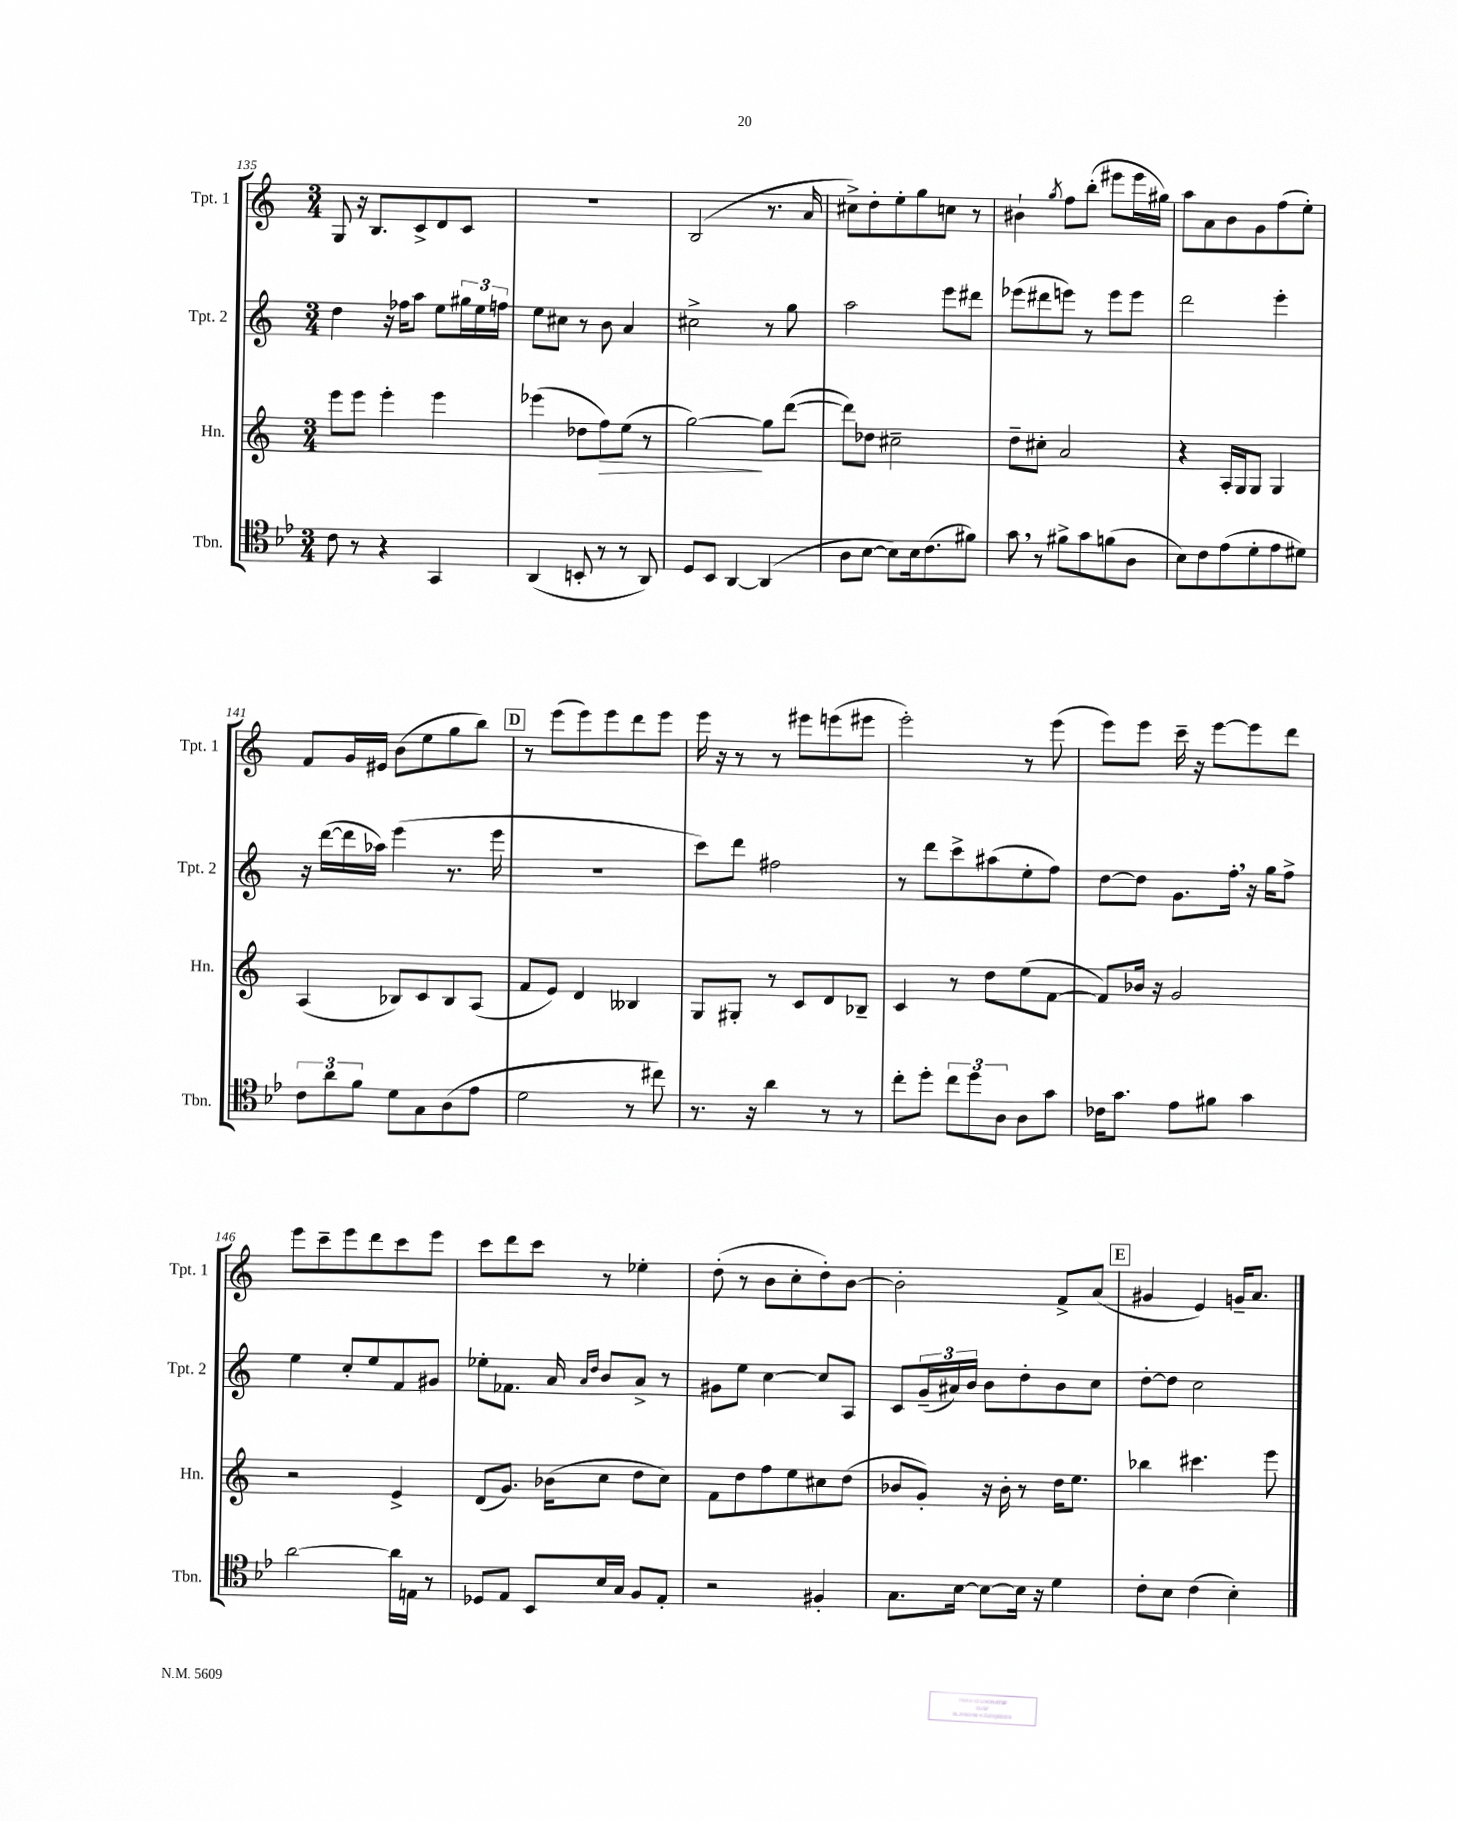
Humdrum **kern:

**kern	**kern	**kern	**kern
*staff4	*staff3	*staff2	*staff1
*clefC4	*clefG2	*clefG2	*clefG2
*k[b-e-]	*k[]	*k[]	*k[]
*M3/4	*M3/4	*M3/4	*M3/4
8c\	8eee\L	4dd\	8G/
8r	8eee\J	.	16r
.	.	.	8.B/L
4r	4eee'\	16r	.
.	.	16ff-\LK	.
.	.	8aa\J	8c^/
4GG/	4eee\	8ee\L	8d/
.	.	24gg#\L	8c/J
.	.	24ee\	.
.	.	24ff\JJ	.
=	=	=	=
(4AA/	(4eee-\	8ee\L	2.r
.	.	8cc#\J	.
8BB'/	8dd-\L	8r	.
8r	8ff\)	8b\	.
8r	(8ee\J	4a/	.
8AA/)	8r	.	.
=	=	=	=
8D/L	[2gg\)	2cc#^\	(2B/
8BB-/J	.	.	.
[4AA/	.	.	.
(4AA/]	8gg\]L	8r	8.r
.	([8ddd\J	8gg\	.
.	.	.	16a/
=	=	=	=
8A\L	8ddd\]L)	2aa\	8cc#^\L)
[8B-\J	8dd-\J	.	8dd'\
8B-\]L)	2cc#~\	.	8ee'\
16B-\k	.	.	8gg\
(8.c\	.	.	.
.	.	8eee\L	8cc\J
8f#\J)	.	8ddd#\J	8r
=	=	=	=
8g\	8dd~\L	(8eee-\L	4b#`\
8r	8cc#'\J	8ddd#\	.
.	.	.	8qgg/
8f#^\L	2a/	8eee\J)	8ff\L
8g\	.	8r	(8bb'\J
(8f\	.	8eee\L	8eee#\L
8A\J	.	8eee\J	16eee#\L
.	.	.	16gg#\JJ)
=	=	=	=
8B-\L)	4r	2ddd\	8aa\L
8c\	.	.	8a\
(8e-\	16A'/LL	.	8b\
.	16G/J	.	.
8d'\	8G/J	.	8g\
8e-\	4G/	4eee'\	(8ff\
8d#\J)	.	.	8ee'\J)
=	=	=	=
12c\L	(4A/	16r	8f/L
.	.	([16ddd\LL	.
12a\	.	.	.
.	.	16ddd\]	16g/L
12f\J	.	.	.
.	.	16aa-\JJ)	16e#/JJ
8d\L	8B-/L)	(4eee\	(8b\L
8G\	8c/	.	8ee\
(8A\	8B-/	8.r	8gg\
8e-\J	(8A/J	.	8bb\J)
.	.	16eee\	.
=	=	=	=
2d\	8f/L	2.r	8r
.	8e/J)	.	(8eee\L
.	4d/	.	8eee\)
.	.	.	8eee\
8r	4B--/	.	8ddd\
8cc#\)	.	.	8eee\J
=	=	=	=
8.r	8G/L	8ccc\L)	16eee\
.	.	.	16r
.	8G#'/J	8ddd\J	8r
16r	.	.	.
4a\	8r	2ff#\	8r
.	8c/L	.	8eee#\L
8r	8d/	.	(8eee\
8r	8B-~/J	.	8eee#\J
=	=	=	=
8cc'\L	4c/	8r	2eee'\)
8dd'\J	.	8ddd\L	.
12cc\L	8r	8ccc^\	.
12dd\	.	.	.
.	8dd\L	(8aa#\	.
12A\J	.	.	.
8A\L	(8ee\	8ee'\	8r
8g\J	[8f\J	8ff\J)	(8eee\
=	=	=	=
16c-\LK	8f/]L)	[8dd\L	8eee\L)
8.g\J	.	.	.
.	16b-/Jk	8dd\]J	8eee\J
.	16r	.	.
8e-\L	2g/	8.g\L	16ccc~\
.	.	.	16r
8f#\J	.	.	[8eee\L
.	.	16ff'\Jk	.
4g\	.	16r	8eee\]
.	.	16gg\LK	.
.	.	8ff^\J	8ddd\J
=	=	=	=
[2a\	2r	4ee\	8eee\L
.	.	.	8ccc~\
.	.	8cc'/L	8eee\
.	.	8ee/	8ddd\
16a\]LL	4e^/	8f/	8ccc\
16E\JJ	.	.	.
8r	.	8g#/J	8eee\J
=	=	=	=
8D-/L	(8d/L	8ee-'\L	8ccc\L
8E-/J	8.g/J)	8.f-\J	8ddd\
8BB-/L	.	.	8ccc\J
.	(16b-\LK	16a/	.
.	.	16qqa/LL	.
.	.	16qqdd/JJ	.
16B-/L	8cc\J	8b/L	8r
16G/JJ	.	.	.
8F/L	8dd\L	8a^/J	4ee-'\
8E-'/J	8cc\J)	8r	.
=	=	=	=
2r	8f\L	8g#\L	(8dd'\
.	8dd\	8ee\J	8r
.	8ff\	[4cc\	8b\L
.	8ee\	.	8cc'\
4F#'/	8cc#\	8cc/]L	8dd'\)
.	(8dd\J	8A/J	[8b\J
=	=	=	=
8.G\L	8b-/L	8c/L	2b'\]
.	8g'/J)	(24g~/L	.
.	.	24a#/)	.
[16B-\Jk	.	.	.
.	.	24b/JJ	.
8B-\_L	16r	8b\L	.
.	16b-'\	.	.
16B-\]Jk	8r	8dd'\	.
16r	.	.	.
4d\	16dd\LK	8b\	8f^/L
.	8.ee\J	.	.
.	.	8cc\J	(8a/J
=	=	=	=
8c'\L	4bb-\	[8dd'\L	4g#/
8B-\J	.	8dd\]J	.
(4c\	4.ccc#\	2cc\	4e/)
4B-'\)	.	.	16g~/LK
.	.	.	8.a/J
.	8eee\	.	.
==	==	==	==
*-	*-	*-	*-
